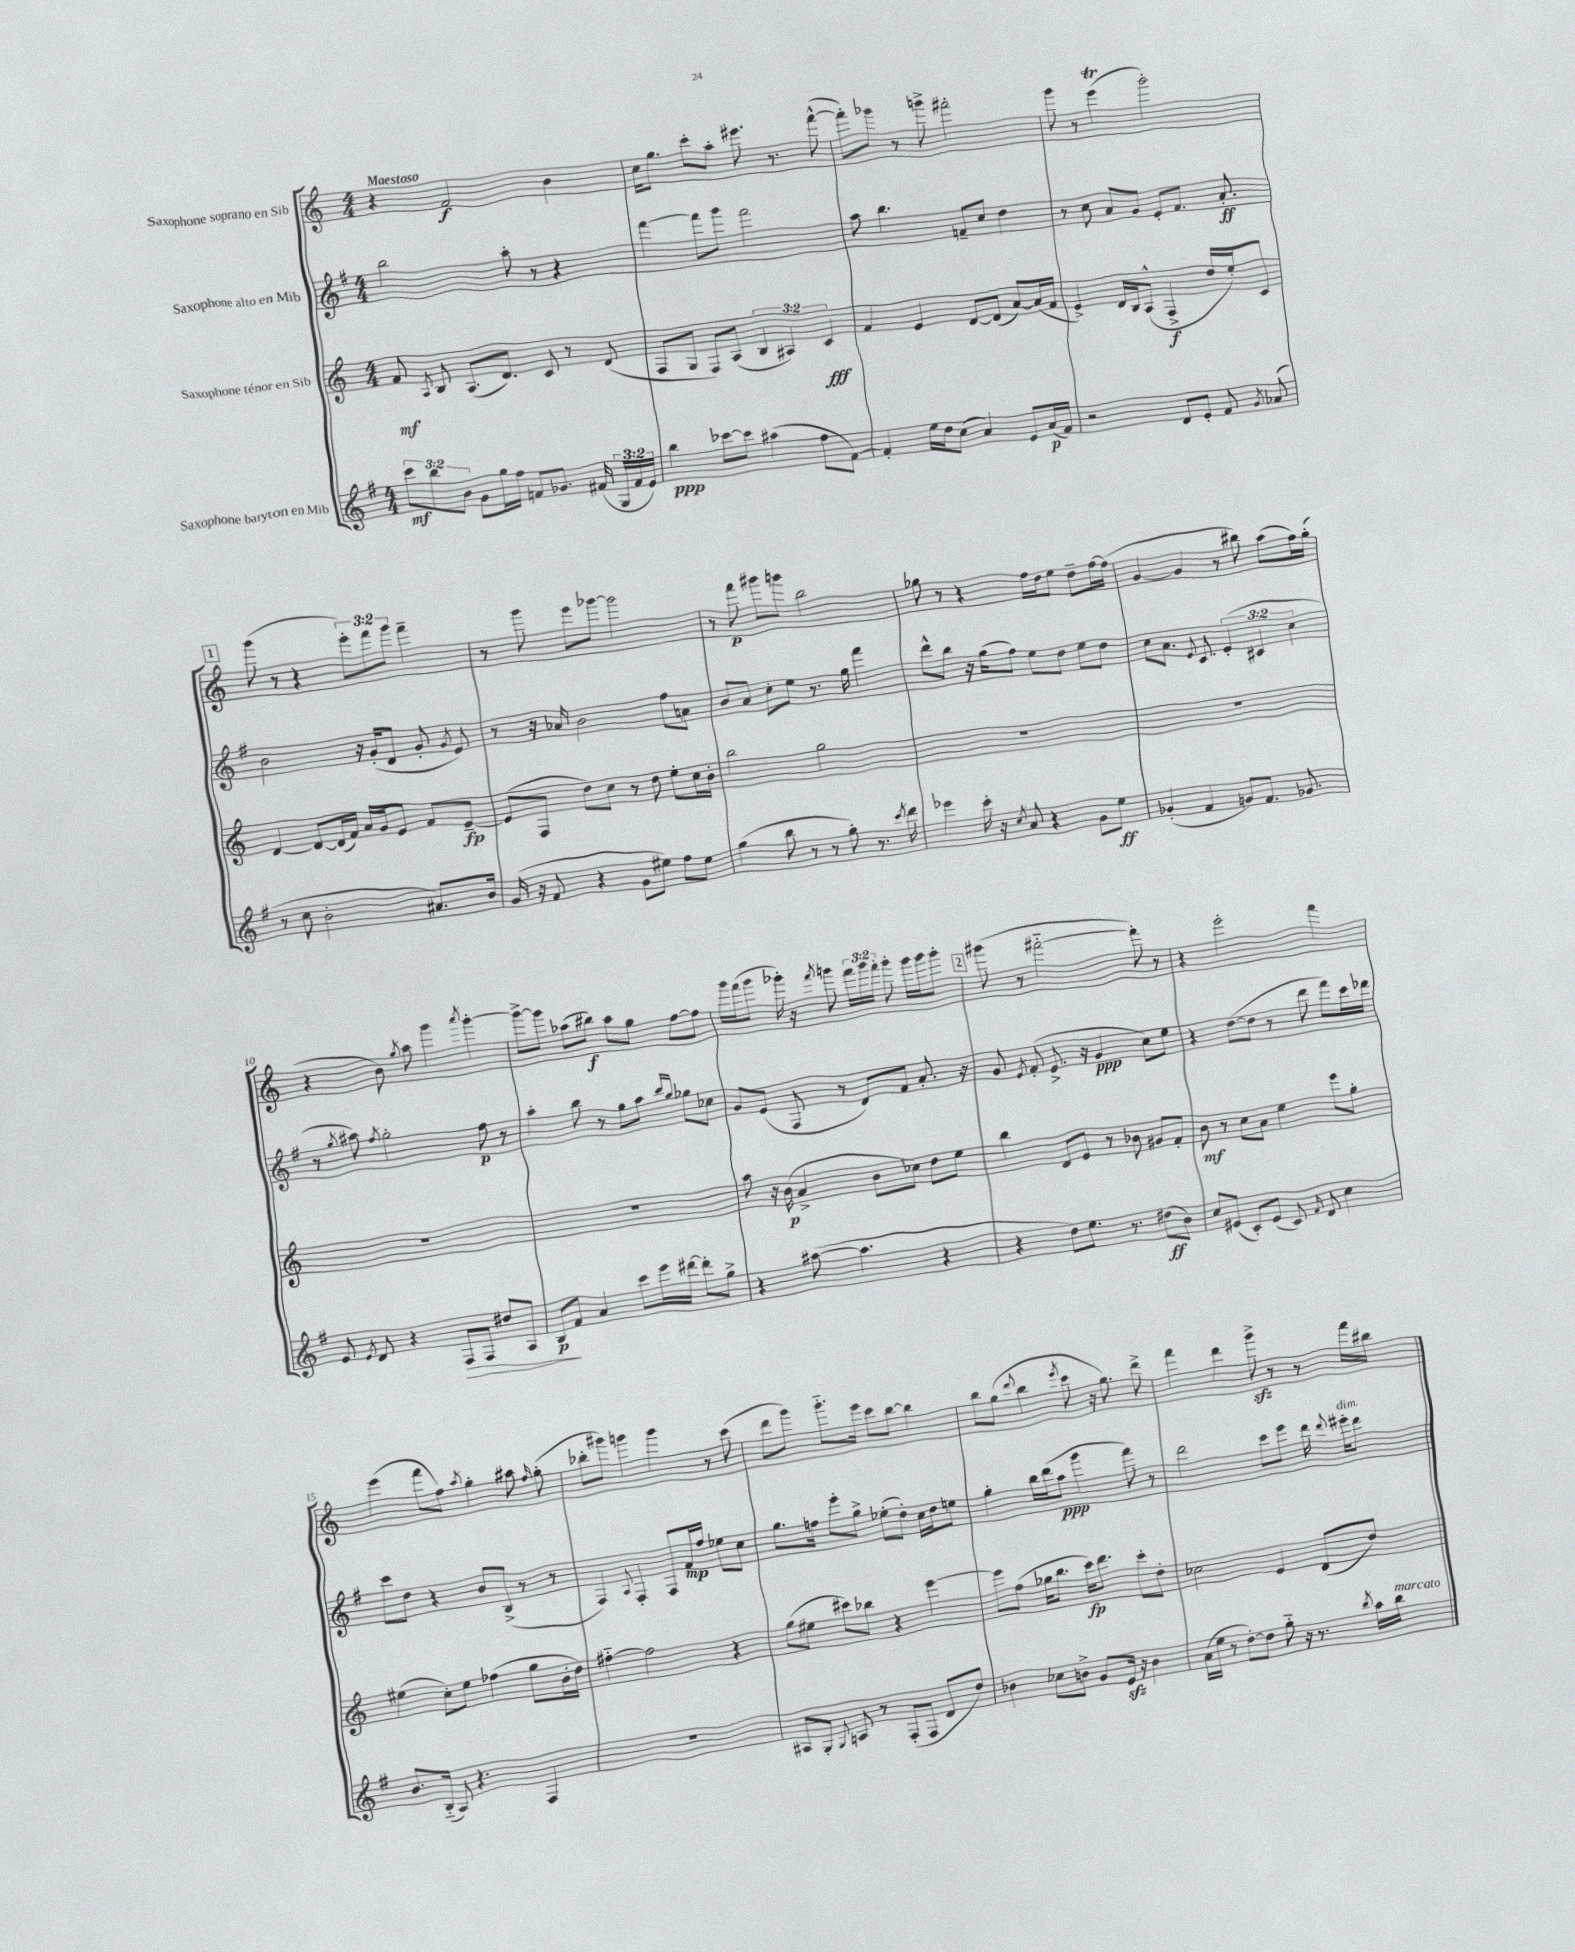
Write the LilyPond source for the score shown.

<<
\new StaffGroup <<
\new Staff = "s0" \with { instrumentName = "Saxophone soprano en Sib" } {
    \clef treble \key c \major \numericTimeSignature \time 4/4 \override Staff.TupletNumber.text = #tuplet-number::calc-fraction-text \tempo "Maestoso"
    \autoBeamOff r4 f'2\f b'4 |
    c''16[ g''8.] c'''8[-. a''8]-. eis'''8. r8. f'''8~-^( |
    f'''8[-.) ges'''8] r8 g'''8-> fis'''2-. |
    g'''8 r8 e'''4\trill( g'''2-.) |
    \mark \markup { \box "1" } g'''8( r8 r4 \tuplet 3/2 { e'''8[-.) f'''8 g'''8] } f'''4-- |
    r8 g'''8 e'''8[ ges'''8]~ ges'''2 |
    r8 f'''8\p gis'''8[ g'''8] b''2 |
    ges''8 r8 r4 f''16[ d''16 e''8] d''8[-- f''16~ f''16]( |
    g'4~ g'4 r8 bis''8) a''8[( f''16) g''16]-.( |
    r4 b'8) \acciaccatura { g''8 } a''8 g'''4 \acciaccatura { a'''8 } g'''4~-. |
    g'''8[~-> g'''8] aes''8[( bis''8]\f) aes''8[ g''8] f''8[~ f''8] |
    g'''16[ f'''16( g'''8] ges'''16-.) r16 \acciaccatura { f'''8 } g'''8 \tuplet 3/2 { f'''16[ g'''16 f'''16]-. } g'''8-. g'''16[ g'''16 g'''8]-. |
    \mark \markup { \box "2" } gis'''8( r8 fis'''2~-_ fis'''8-.) r8 |
    r4 e'''2-. f'''4 |
    e'''4( f'''8[ f''8]) \acciaccatura { a''8 } g''4-. ais''8 \grace { f''16 } g''8-.( |
    bes''8[-. gis'''8]) g'''4 g'''4 r8 c'''8( |
    d'''8[ g'''8]) g'''8.[-_ e'''16] c'''8[ b''8]~ b''4 |
    b''8[ g''8]( \appoggiatura { d'''8 } b''4 \acciaccatura { e'''8 } c'''8 r16 g''8.) d'''8-> |
    f'''4 d'''4 g'''8->\sfz r8 r8 f'''16[ bis''16] \bar "|." |
}
\new Staff = "s1" \with { instrumentName = "Saxophone alto en Mib" } {
    \clef treble \key g \major \numericTimeSignature \time 4/4 \override Staff.TupletNumber.text = #tuplet-number::calc-fraction-text
    \autoBeamOff b''2 a''8-. r8 r4 |
    fis'''4~ fis'''8[ g'''8] fis'''2 |
    a''8 b''4. f'8[-- c''8] d''4 |
    r8 c''8 a'8[ g'8] e'8[-. fis'8.] a'8.-.\ff |
    \mark \markup { \box "1" } b'2 r16 g'16[-.( d'8] g'8-. \acciaccatura { g'8 } e'8) |
    r8 r16 aes'16 b'2 fis''8[ a'8] |
    b'8[ a'8] c''8[-. e''8] r8. g''16 fis'''4 |
    d'''8[-^ b''8] r16 g''16[( fis''8]) e''8[ d''8] e''8[ d''8] |
    c''8[ a'8.] \appoggiatura { e'8 } c'8. \tuplet 3/2 { e'4-.( cis'4 c''4 } |
    r8 \acciaccatura { g''8 } ais''8) \acciaccatura { fis''8 } g''2-. fis''8\p r8 |
    a''4-. b''8 r8 g''8[ a''8] \grace { b''16[ g''16] } ges''8[ ces''8] |
    g'8[ e'8]( fis8 r8 d'8[) fis'8] a'8.-. r16 |
    \mark \markup { \box "2" } g'8 \acciaccatura { e'8 } fis'8-.( e'8.-> r16 g'4\ppp c''8[) e''8] |
    r4 d''8[~( d''8] r8 d'''8 fis'''8[) c'''16 des'''16] |
    c'''8[ d''8] r4 b'8[ b8]->( r8 r8 |
    fis4) \appoggiatura { a8 } fis4-. fis8[ fis'16\mp fis''16] ees''8[ c''8] |
    g''8.[ f''16] e'''8[-. g''8]-> ees''8[-.( d''8]-.) c''16[ d''16 e''8] |
    g''4-. b''16[ d'''16( a''8]\ppp g'''4 fis'''8) r8 |
    d'''2 c'''8[ e'''8] d'''16 \appoggiatura { d'''8 } eis'''16[-.^\markup { \italic "dim." } d'''8] \bar "|." |
}
\new Staff = "s2" \with { instrumentName = "Saxophone ténor en Sib" } {
    \clef treble \key c \major \numericTimeSignature \time 4/4 \override Staff.TupletNumber.text = #tuplet-number::calc-fraction-text
    \autoBeamOff f'8\mf \acciaccatura { a8 } b8 a8.[( d'8.]) c'8 r8 d'8( |
    f8[ g8] f8[) a8]( \tuplet 3/2 { b4 ais4) c'4\fff } |
    f'4 e'4 d'8[~ d'8]( a'8[~) a'16( f'16] |
    e'4->) d'16[ b16 a8]-^( f4->\f d''16[ e''16-.) c'8] |
    \mark \markup { \box "1" } d'4~ d'8[~ d'16( f'16]) a'16[ g'16 e'8] f'8[ e'8]~--\fp |
    e'8[( f8] d''8[) c''8] r8 d''8 e''8[-. c''16 b'16]-. |
    b''2 g''2 |
    R1 |
    R1 |
    R1 |
    R1 |
    a''8 r16 b'16\p( a'4-> b'8[ ces''8]) d''8[ e''8] |
    \mark \markup { \box "2" } b''4 d'8[ e'8] r8 bes'8 gis'8[ f'8]-. |
    b'8\mf r8 c''8[ a'8] e''4 e'''8[ g''8]-. |
    eis''4( c''8[-.) eis''8] fes''4( g''8[ b'16-. d''16]) |
    fis''4~-_ fis''2 r4 |
    g''8[( eis''8] cis'''8[) bes''8] r4 e'''4~ |
    e'''8[ f''8]( ges''16[ b''8.] c'''16[\fp) d'''8.] c'''8[-. d''8]-. |
    ces''2 e'4 d'8[( d''8]) \bar "|." |
}
\new Staff = "s3" \with { instrumentName = "Saxophone baryton en Mib" } {
    \clef treble \key g \major \numericTimeSignature \time 4/4 \override Staff.TupletNumber.text = #tuplet-number::calc-fraction-text
    \autoBeamOff \tuplet 3/2 { c'''8[\mf b''8 b'8] } g'8[ g''16 fis''16] f'8[ ges'8.] fis'16( \tuplet 3/2 { g16[ fis'16 e'16]) } |
    b''4\ppp ces'''8[~ ces'''8] ais''4( fis''8[ fis'8]~) |
    fis'4-. e''16[ d''16 c''8]( a'4) e'8[ a'16\p( fis'16]) |
    r2 d'8[ e'8]-. fis'8 \acciaccatura { g'8 } aes'8( |
    \mark \markup { \box "1" } r8 c''8 b'2-. ais'8.[) b'16] |
    g'16( r16 fis'8 r4 g'8[ eis''8]) fis''8[ eis''8] |
    g''4( b''8 r8 r8 g''8-.) r8. \acciaccatura { c'''8 } d'''16 |
    ees'''4 c'''16-. r16 \acciaccatura { c''8 } a'8 r4 g'8[ e''8]\ff |
    ges'4-.( fis'4 g'8[) fis'8.] ges'8. |
    e'8 \acciaccatura { e'8 } d'8 r4 fis8[\> fis8] dis''8[ a8] |
    b8[\p\! fis'8] a'4 c'''8[ e'''16 dis'''16]~ dis'''8[-. g''8]-> |
    r4 ais''8~( ais''4. r4 |
    \mark \markup { \box "2" } r4 d''8[) e''8.] r8. dis''8[\ff( b'8]) |
    c''8[ eis'8]( c'8[-.) eis'8]( c'8) \grace { fis'16 } d'8 c''4 |
    b'8.[ b16]-_( a8) r4. fis4 |
    R1 |
    ais8[ g8]-. \appoggiatura { g8 } a8 r8 fis8[-.( fis8] d'8[ d''8]) |
    bes'4 ces''8[ b'8]-> g'8[ e'16]\sfz r16 b'4 |
    a'16[( e''16] r8 d''8[~-.) d''8] g''8-_ r16 r8. \acciaccatura { b''8 } a''16[ b''16]^\markup { \italic "marcato" } \bar "|." |
}
>>
>>
